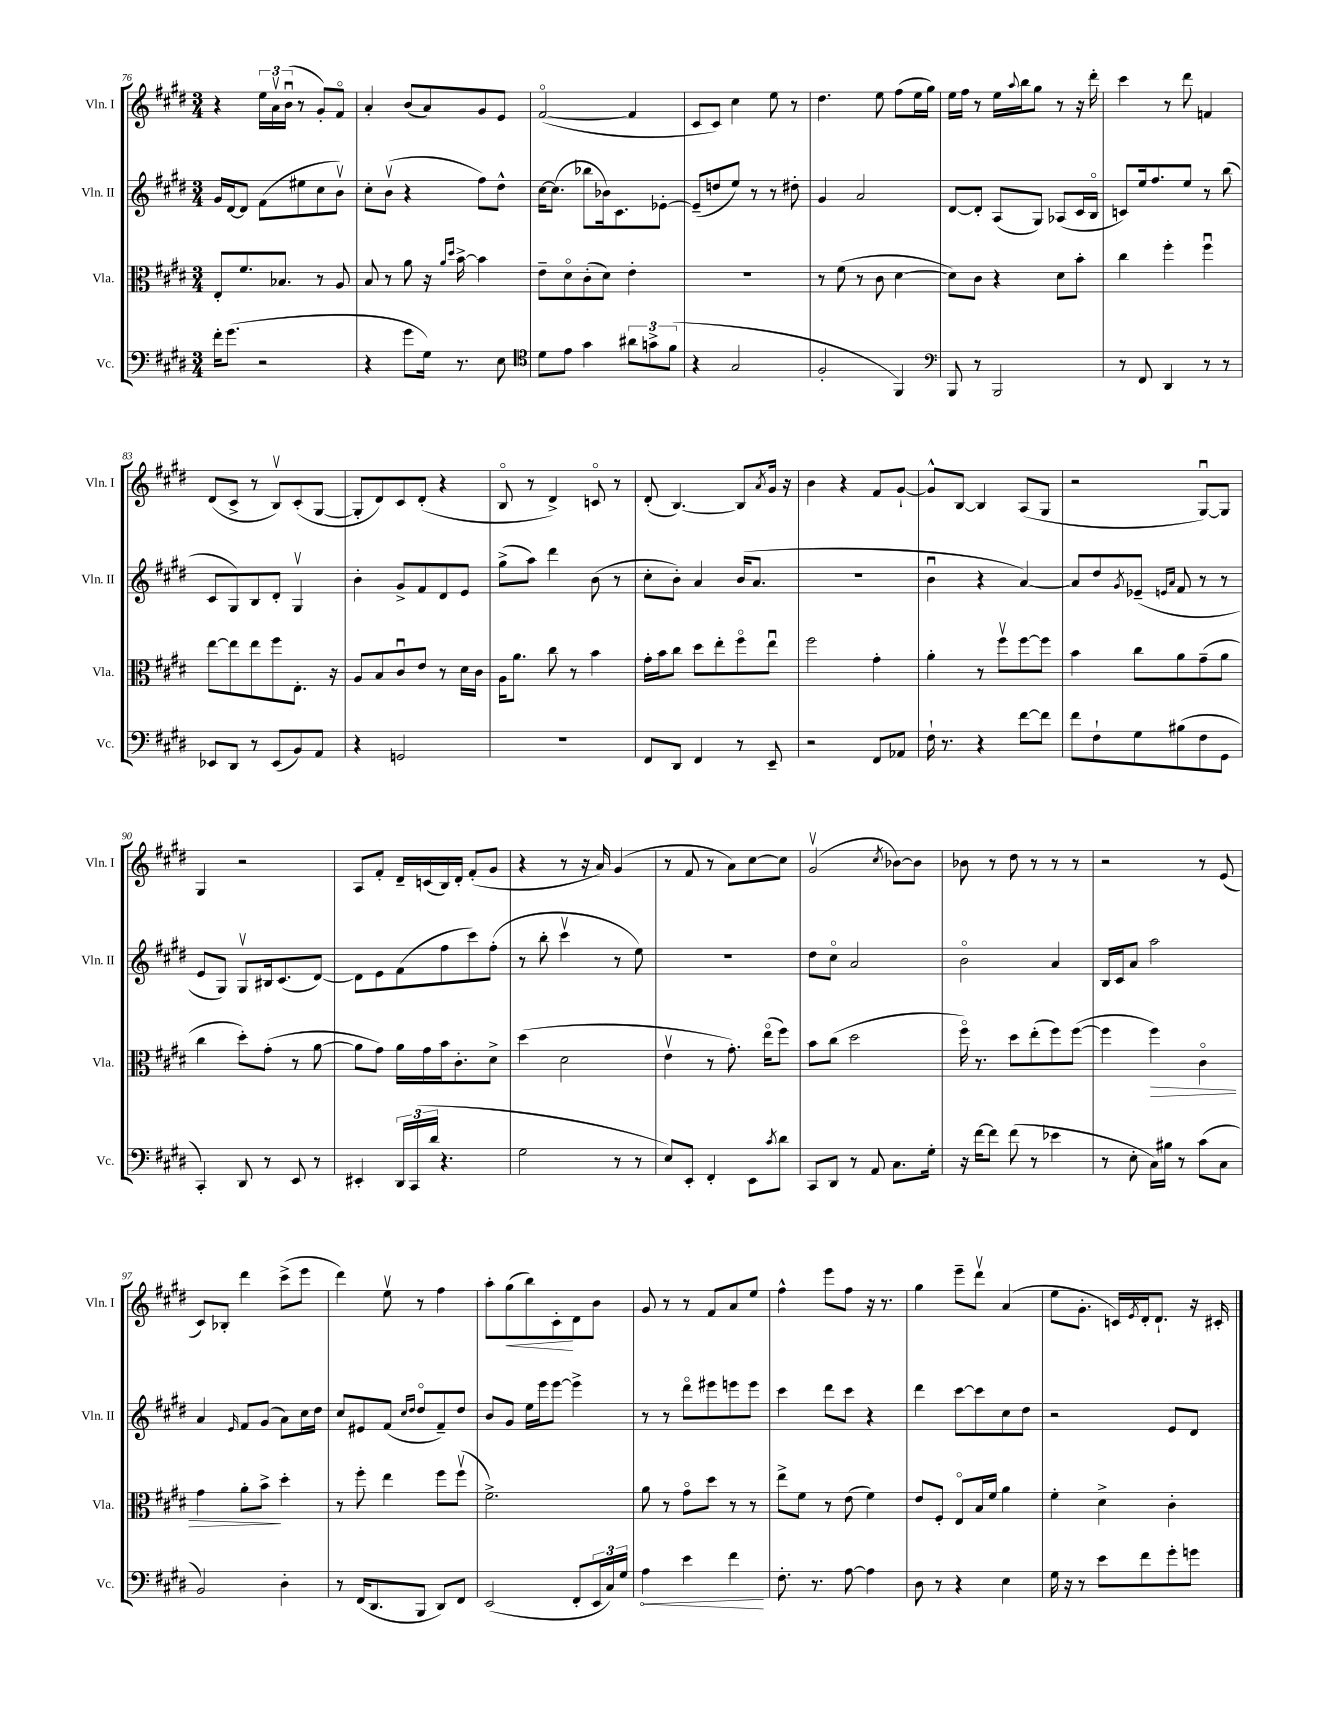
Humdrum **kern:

**kern	**kern	**kern	**kern
*staff4	*staff3	*staff2	*staff1
*clefF4	*clefC3	*clefG2	*clefG2
*k[f#c#g#d#]	*k[f#c#g#d#]	*k[f#c#g#d#]	*k[f#c#g#d#]
*M3/4	*M3/4	*M3/4	*M3/4
16f#'	8E'	16g#	4r
(8.g#	.	[16d#	.
.	8.f#	8d#]	.
2r	.	(8f#	24ee
.	.	.	24av
.	8.B-	.	.
.	.	.	(24bu
.	.	8ee#	8r
.	8r	8cc#	8g#')
.	8A	8bv)	8f#o
=	=	=	=
4r	8B	8cc#'	4a'
.	8r	(8bv	.
8g#	8a	4r	(8b
16G#)	16r	.	8a)
.	16qqa	.	.
.	16qqdd#	.	.
8.r	[16b^	.	.
.	4b]	8ff#)	8g#
8E	.	8dd#^^	8e
=	=	=	=
*clefC4	*	*	*
8d#	8e~	[16cc#	([2f#o
.	.	(8.cc#]	.
8e	8d#o	.	.
4g#	(8c#'	8bb-	.
.	8d#)	16b-)	.
.	.	8.c#	.
12a#	4e'	.	4f#]
12g^	.	.	.
.	.	[8e-'	.
(12f#	.	.	.
=	=	=	=
4r	2.r	(8e-~]	8c#
.	.	8dd	8c#)
2G#	.	8ee)	4cc#
.	.	8r	.
.	.	8r	8ee
.	.	8dd#'	8r
=	=	=	=
2F#'	8r	4g#	4.dd#
.	(8f#	.	.
.	8r	2a	.
.	8c#	.	8ee
4FF#)	[4d#	.	(8ff#
.	.	.	16ee
.	.	.	16gg#)
=	=	=	=
*clefF4	*	*	*
8BBB	8d#])	[8d#	16ee
.	.	.	16ff#
8r	8c#	8d#']	8r
2BBB	4r	(8A	16ee
.	.	.	8qqaa
.	.	.	16bb
.	.	8G#)	8gg#
.	8d#	(8A-	8r
.	8b'	16c#	16r
.	.	16Bo	16ddd#'
=	=	=	=
8r	4cc#	8c)	4ccc#
8FF#	.	16ee	.
.	.	8.ff#	.
4DD#	4ff#'	.	8r
.	.	8ee	8ddd#
8r	4ff#u	8r	4f
8r	.	(8bb	.
=	=	=	=
8EE-	[8ee	8c#	(8d#
8DD#	8ee]	8G#)	8c#^
8r	8ee	8B	8r
(8EE-	8ff#	8d#'	8Bv)
8BB)	8.E'	4G#v	(8c#'
8AA	.	.	[8G#
.	16r	.	.
=	=	=	=
4r	8A	4b'	8G#']
.	8B	.	8d#)
2GG	8c#u	8g#^	8c#
.	8e	8f#	(8d#'
.	8r	8d#	4r
.	16d#	8e	.
.	16c#	.	.
=	=	=	=
2.r	16A	(8gg#^	8Bo
.	8.a	.	.
.	.	8aa)	8r
.	8cc#	4ddd#	4d#^)
.	8r	.	.
.	4b	(8b	8co
.	.	8r	8r
=	=	=	=
8FF#	16g#'	8cc#'	(8d#'
.	16b	.	.
8DD#	8cc#	8b')	[4.B)
4FF#	8dd#	4a	.
.	8ee'	.	.
8r	8ff#o	(16b	8B]
.	.	8.a	.
.	.	.	8qa
8EE~	8eeu	.	16g#
.	.	.	16r
=	=	=	=
2r	2ff#	2.r	4b
.	.	.	4r
8FF#	4g#'	.	8f#
8AA-	.	.	[8g#`
=	=	=	=
16F#`	4a'	4bu	8g#^^]
8.r	.	.	.
.	.	.	[8B
4r	8r	4r	4B]
.	8ff#v	.	.
[8f#	[8ff#	[4a)	(8A
8f#]	8ff#]	.	8G#
=	=	=	=
8f#	4b	8a]	2r
8F#`	.	8dd#	.
.	.	8qg#	.
8G#	8cc#	(8e-~	.
.	.	16qqe	.
.	.	16qqa	.
(8B#	8a	8f#	.
8F#	(8g#~	8r	[8G#u)
8GG#	8a	8r	8G#]
=	=	=	=
4CC#')	4cc#	8e	4G#
.	.	8G#)	.
8DD#	8dd#')	8G#v	2r
8r	(8g#'	16B#	.
.	.	(8.c#	.
8EE	8r	.	.
8r	[8a	[8d#)	.
=	=	=	=
4EE#'	8a]	8d#]	8A
.	8g#)	8e	8f#'
24DD#	16a	(8f#	16d#~
(24CC#	.	.	.
.	16g#	.	(16c
24d#	.	.	.
4.r	16b	8ff#	16B)
.	8.c#'	.	16d#'
.	.	8ccc#)	(8f#'
.	8d#^	(8ff#'	8g#
=	=	=	=
2G#	(4dd#	8r	4r
.	.	8bb'	.
.	2d#	4ccc#v	8r
.	.	.	16r
.	.	.	16a)
8r	.	8r	(4g#
8r	.	8ee)	.
=	=	=	=
8E)	4ev	2.r	8r
8EE'	.	.	8f#
4FF#'	8r	.	8r
.	8.g#')	.	8a)
8EE	.	.	[8cc#
.	(16eeo	.	.
8qc#	.	.	.
8d#	8ff#)	.	8cc#]
=	=	=	=
8CC#	8b	8dd#	(2g#v
8DD#	(8cc#	8cc#o	.
8r	2dd#	2a	.
8AA	.	.	.
.	.	.	8qcc#
8.C#	.	.	[8b-)
.	.	.	8b-]
16G#'	.	.	.
=	=	=	=
16r	16ff#o)	2bo	8b-
[16f#	8.r	.	.
8f#]	.	.	8r
(8f#	8dd#	.	8dd#
8r	(8ee'	.	8r
4e-	8ff#)	4a	8r
.	([8ff#	.	8r
=	=	=	=
8r	4ff#]	16B	2r
.	.	16c#	.
8E'	.	8a	.
16C#)	4ff#)	2aa	.
16B#	.	.	.
8r	.	.	.
(8c#	4c#o	.	8r
8C#	.	.	(8e
=	=	=	=
2BB)	4g#	4a	8c#)
.	.	.	8B-'
.	.	16qqe	.
.	8a'	8f#	4ddd#
.	8b^	(8g#	.
4D#'	4dd#'	8a)	(8ccc#^
.	.	16cc#	8eee
.	.	16dd#	.
=	=	=	=
8r	8r	8cc#	4ddd#)
(16FF#	8ff#'	8e#	.
8.DD#	.	.	.
.	4ee	(8f#	8eev
.	.	16qqcc#	.
.	.	16qqdd#	.
8BBB	.	8dd#o	8r
8DD#)	8ff#	8f#~)	4ff#
8FF#	(8ff#v	8dd#	.
=	=	=	=
(2EE	2.f#^)	8b	8aa'
.	.	8g#	(8gg#
.	.	16ee	8bb)
.	.	16eee	.
.	.	[8eee	8c#'
8FF#'	.	4eee^]	8d#
24EE	.	.	8b
24C#)	.	.	.
24G#	.	.	.
=	=	=	=
4A	8a	8r	8g#
.	8r	8r	8r
4e	8g#o	8ddd#o	8r
.	8dd#	8eee#	8f#
4f#	8r	8eee	8a
.	8r	8eee	8ee
=	=	=	=
8.F#'	8ee^	4ccc#	4ff#^^
.	8f#	.	.
8.r	.	.	.
.	8r	8ddd#	8eee
[8A	(8e	8ccc#	8ff#
4A]	4f#)	4r	16r
.	.	.	8.r
=	=	=	=
8D#	8e	4ddd#	4gg#
8r	8F#'	.	.
4r	8Eo	[8ccc#	8eee~
.	16B	8ccc#]	8ddd#v
.	16f#	.	.
4E	4a	8cc#	(4a
.	.	8dd#	.
=	=	=	=
16G#	4f#'	2r	8ee
16r	.	.	.
8r	.	.	8.g#'
8e	4d#^	.	.
.	.	.	16c)
.	.	.	8qe
8f#	.	.	16d#'
.	.	.	8.d#`
8g#'	4c#'	8e	.
8g	.	8d#	16r
.	.	.	16c#'
==	==	==	==
*-	*-	*-	*-
